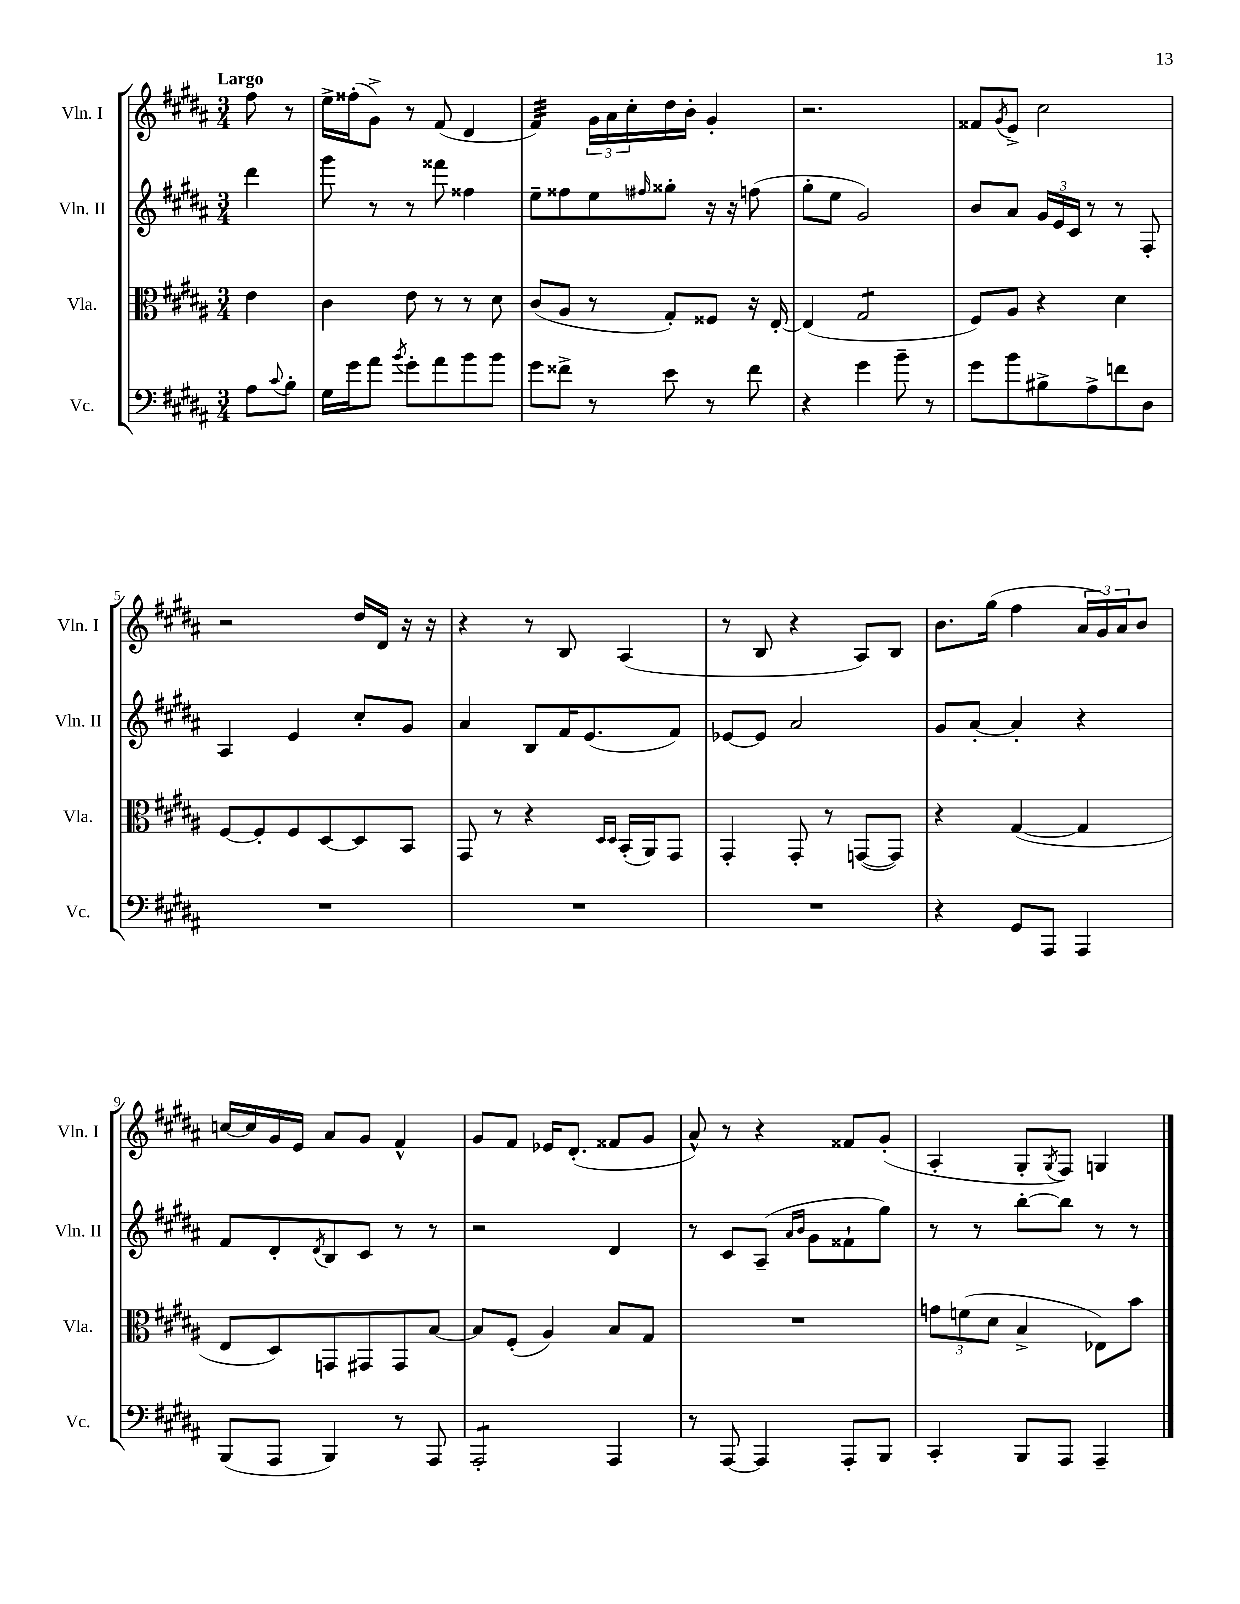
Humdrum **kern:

**kern	**kern	**kern	**kern
*staff4	*staff3	*staff2	*staff1
*clefF4	*clefC3	*clefG2	*clefG2
*k[f#c#g#d#a#]	*k[f#c#g#d#a#]	*k[f#c#g#d#a#]	*k[f#c#g#d#a#]
*M3/4	*M3/4	*M3/4	*M3/4
8A#	4e	4ddd#	8ff#
8qqc#	.	.	.
8B'	.	.	8r
=	=	=	=
16G#	4c#	8ggg#	16ee^
16g#	.	.	(16ff##'
8a#	.	8r	8g#^)
8qb	.	.	.
8g#'	8e	8r	8r
8a#	8r	8fff##	(8f#
8b	8r	4ff##	4d#
8b	8d#	.	.
=	=	=	=
8g#	(8c#	8ee~	4f#)
8f##^	8A#	8ff##	.
8r	8r	8ee	24g#
.	.	.	24a#
.	.	.	24cc#'
.	.	16qqff#	.
8e	8G#')	8gg##'	16dd#
.	.	.	16b'
8r	8F##	16r	4g#'
.	.	16r	.
8f##	16r	(8ff	.
.	[16E'	.	.
=	=	=	=
4r	(4E]	8gg#'	2.r
.	.	8ee	.
4g#	2G#	2g#)	.
8b~	.	.	.
8r	.	.	.
=	=	=	=
8g#	8F#)	8b	8f##
.	.	.	8qg#
8b	8A#	8a#	8e^
8B#^	4r	24g#	2cc#
.	.	24e	.
.	.	24c#	.
8A#^	.	8r	.
8f	4d#	8r	.
8D#	.	8F#'	.
=	=	=	=
2.r	[8F#	4A#	2r
.	8F#']	.	.
.	8F#	4e	.
.	[8D#	.	.
.	8D#]	8cc#'	16dd#
.	.	.	16d#
.	8BB	8g#	16r
.	.	.	16r
=	=	=	=
2.r	8GG#	4a#	4r
.	8r	.	.
.	4r	8B	8r
.	.	16f#	8B
.	.	(8.e	.
.	16qqD#	.	.
.	16qqD#	.	.
.	(16BB'	.	(4A#
.	16AA#)	.	.
.	8GG#	8f#)	.
=	=	=	=
2.r	4GG#'	[8e-	8r
.	.	8e-]	8B
.	8GG#'	2a#	4r
.	8r	.	.
.	([8GG	.	8A#)
.	8GG])	.	8B
=	=	=	=
4r	4r	8g#	8.b
.	.	[8a#'	.
.	.	.	(16gg#
8GG#	([4G#	4a#']	4ff#
8AAA#	.	.	.
4AAA#	4G#]	4r	24a#
.	.	.	24g#)
.	.	.	24a#
.	.	.	8b
=	=	=	=
(8BBB	8E	8f#	[16cc
.	.	.	16cc]
8AAA#	8D#)	8d#'	16g#
.	.	.	16e
.	.	8qd#	.
4BBB)	8GG	8B	8a#
.	8GG#	8c#	8g#
8r	8GG#	8r	4f#^^
8AAA#	[8B	8r	.
=	=	=	=
2AAA#'	8B]	2r	8g#
.	(8F#'	.	8f#
.	4A#)	.	16e-
.	.	.	(8.d#'
4AAA#	8B	4d#	8f##
.	8G#	.	8g#
=	=	=	=
8r	2.r	8r	8a#^^)
[8AAA#	.	8c#	8r
4AAA#]	.	(8A#~	4r
.	.	16qqa#	.
.	.	16qqb	.
.	.	8g#	.
8AAA#'	.	8f##`	8f##
8BBB	.	8gg#)	(8g#'
=	=	=	=
4CC#'	12g	8r	4A#'
.	(12f	.	.
.	.	8r	.
.	12d#	.	.
8BBB	4B^	[8bb'	8G#'
.	.	.	8qG#
8AAA#	.	8bb]	8F#)
4AAA#~	8E-)	8r	4G
.	8b	8r	.
==	==	==	==
*-	*-	*-	*-
